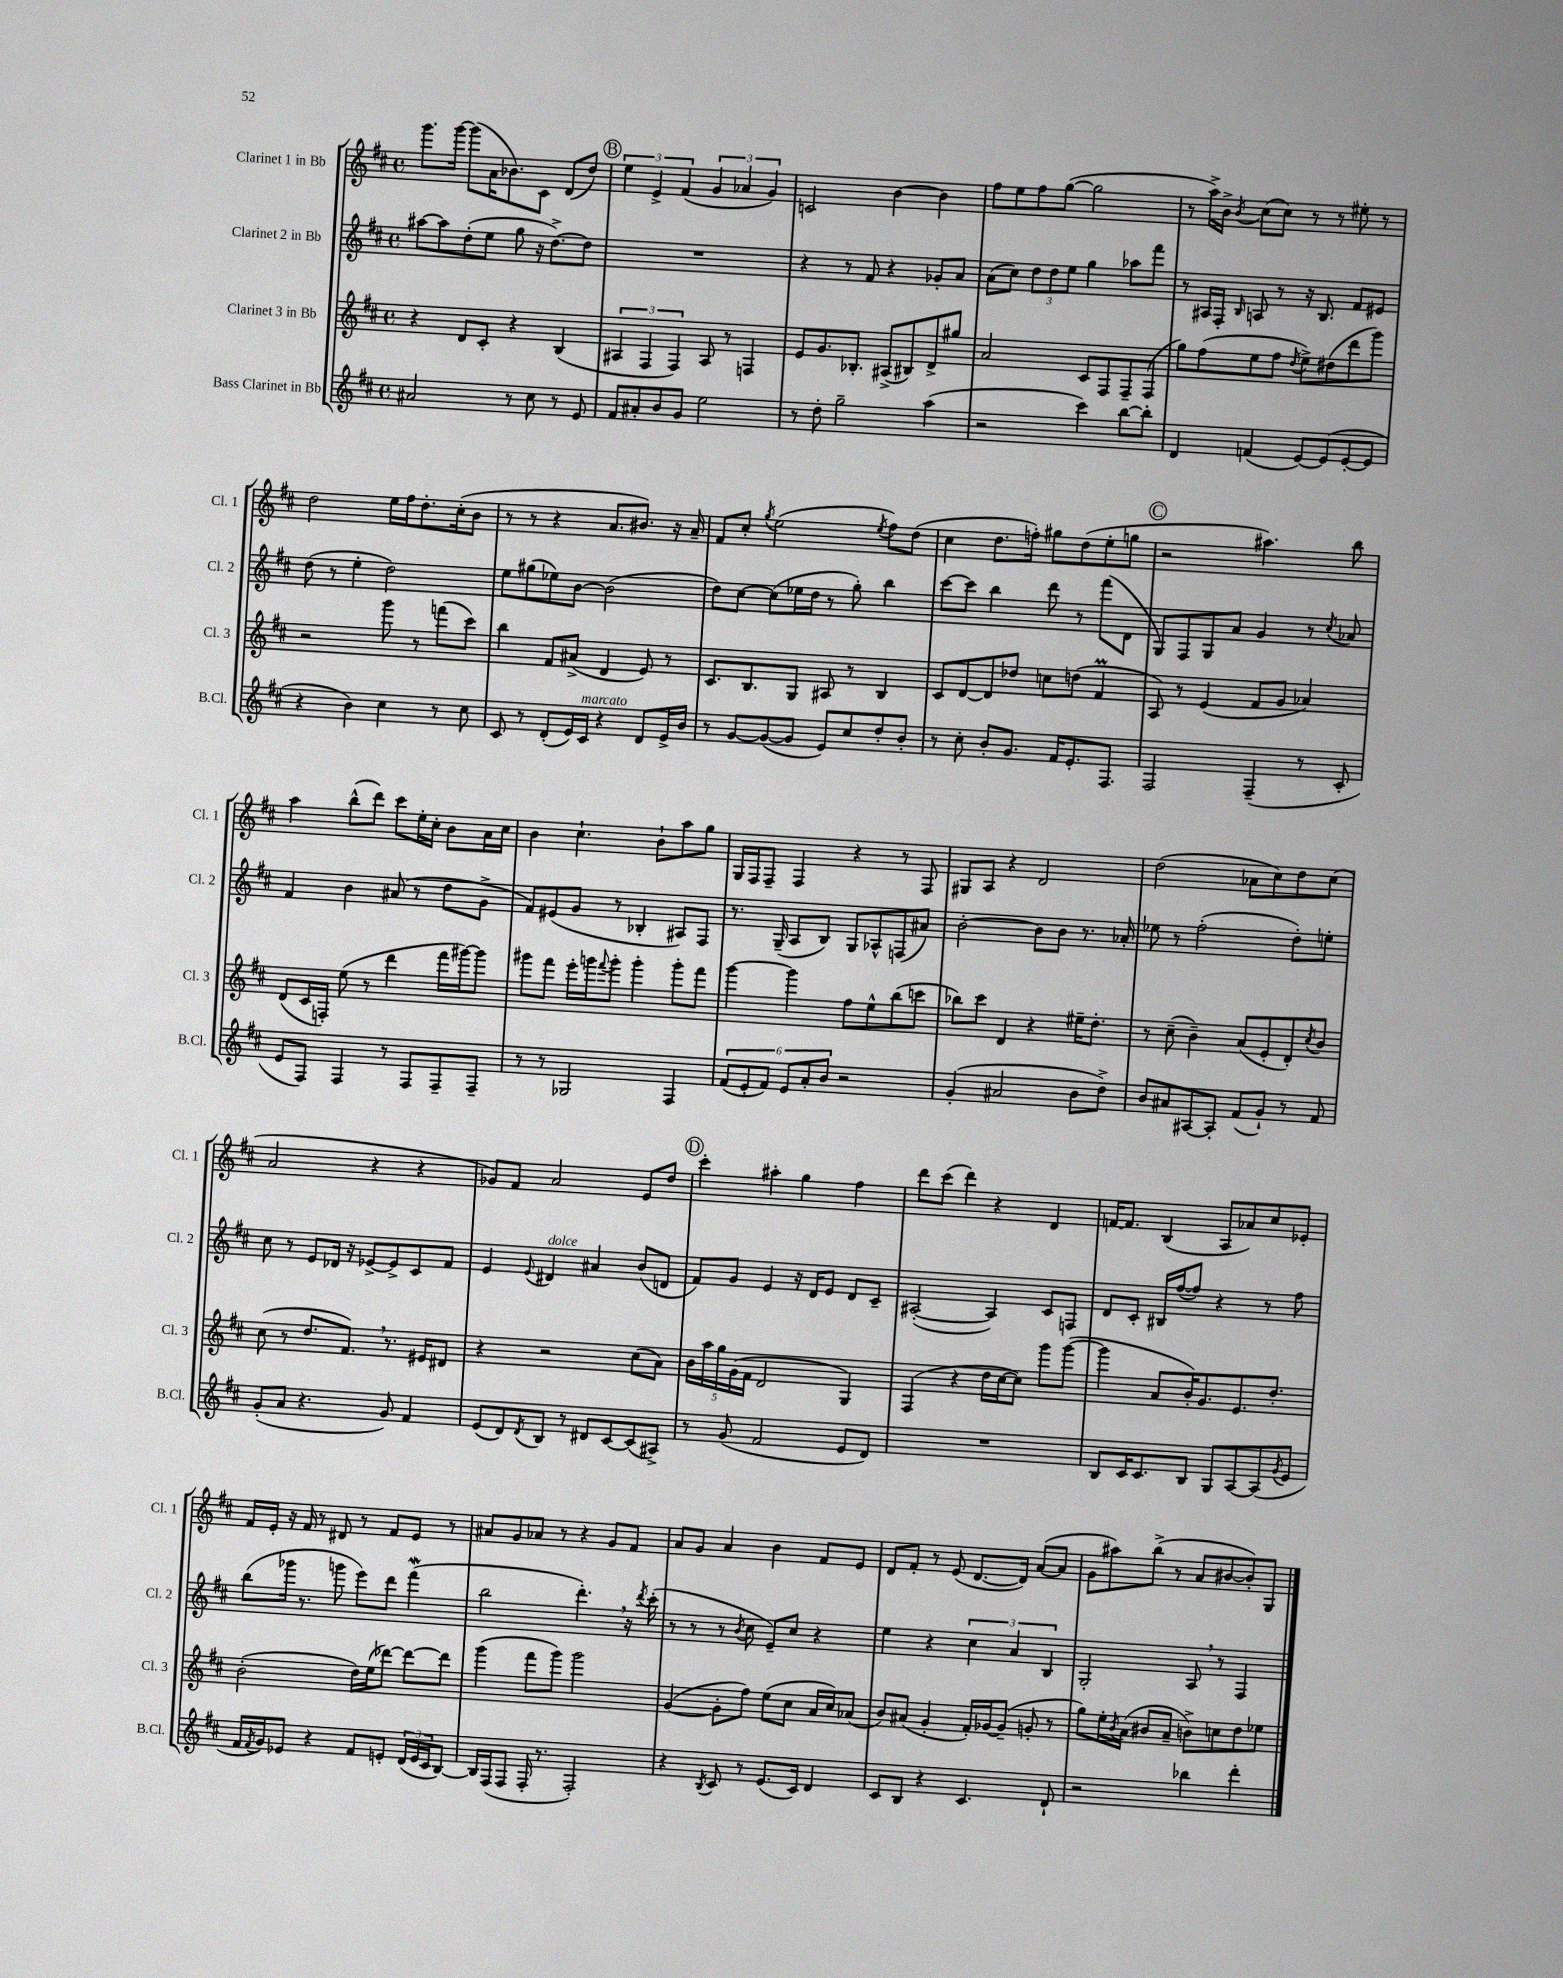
<<
\new StaffGroup <<
\new Staff = "s0" \with { instrumentName = "Clarinet 1 in Bb" shortInstrumentName = "Cl. 1" } {
    \clef treble \key d \major \defaultTimeSignature \time 4/4
    g'''8. g'''16~ g'''8( a'16 bes'8.) cis'8 d'8( d''8) |
    \mark \markup { \circle "B" } \tuplet 3/2 { e''4 e'4-> fis'4( } \tuplet 3/2 { g'4 aes'4 g'4) } |
    c'2 b'4~ b'4 |
    fis''8 e''8 fis''8 g''8~( g''2 |
    r8 a''16->) b'16-> \acciaccatura { b'8 } cis''8( cis''8) r8 r8 eis''8-. r8 |
    d''2 e''16 fis''16 d''8.-. cis''16-.( b'8 |
    r8 r8 r4 a'8. bis'8.) r16 a'16-- |
    fis'8 cis''8-. \acciaccatura { g''8 } e''2( \acciaccatura { e''8 } fis''8) d''8( |
    cis''4 d''8. f''16-.) gis''8 d''8( e''8-. g''8 |
    \mark \markup { \circle "C" } r2 ais''4.) b''8 |
    a''4 b''8-^( d'''8) cis'''8 e''16-. cis''16-. b'8 a'16 cis''16 |
    b'4 cis''4.-! b'8-! a''8 g''8 |
    g16 fis16 fis8-- fis4 r4 r8 fis8 |
    gis8 a8 r4 d'2 |
    d''2( aes'8 cis''8) d''8 cis''8( |
    a'2 r4 r4 |
    ges'8) fis'8 a'2 e'8 d''8 |
    \mark \markup { \circle "D" } cis'''4-. ais''4-. g''4 fis''4 |
    d'''8 cis'''8( d'''4) r4 d'4 |
    f'16~ f'8. b4( a8 aes'8) cis''8 ees'8-. |
    fis'16 e'16-. r16 fis'16 r8 dis'8 r8 fis'8 e'8 r8 |
    ais'8 g'8 aes'8 r8 r4 g'8 fis'8 |
    a'8 g'8 a'4 b'4 fis'8 e'8 |
    d'8 fis'8-. r8 e'8( d'8.~ d'16) a'8~( a'8 |
    g'8 ais''8) b''8->( r8 a'8 bis'8~ bis'8-.) g8 \bar "|." |
}
\new Staff = "s1" \with { instrumentName = "Clarinet 2 in Bb" shortInstrumentName = "Cl. 2" } {
    \clef treble \key d \major \defaultTimeSignature \time 4/4
    ais''8~ ais''8 d''8-.( e''8 g''8 r16 d''8.~->) d''8 |
    \mark \markup { \circle "B" } R1 |
    r4 r8 fis'8 r4 ges'8-. a'8 |
    a'8( cis''8) \tuplet 3/2 { d''8 d''8 e''8 } g''4 aes''8 fis'''8 |
    r8 ais16 fis16-. \grace { b16 } a8 r8 r16 b8. fis'8 eis'8 |
    d''8( r8 e''4-. d''2) |
    e''8 gis''8( ees''8) b'8~ b'2( |
    d''8) cis''8~ cis''8( ees''16 d''16 r8 g''8-.) b''4 |
    cis'''8~ cis'''8 b''4 d'''8 r8 fis'''8( d'8 |
    \mark \markup { \circle "C" } g8) fis8 g8 a'8 g'4 r8 \acciaccatura { cis''8 } aes'8 |
    fis'4 b'4 ais'8( r8 d''8 g'8-> |
    fis'8) eis'8( g'8 r8 bes4-. ais8) fis8 |
    r8. g16--( a8 b8) g8 aes8-^ f8( ais'8) |
    b'2~-. b'8 b'8 r8. aes'16-. |
    ees''8 r8 fis''2-.( d''8-.) e''8-. |
    cis''8 r8 e'8 des'16 r16 ees'8~-> ees'8-> cis'8 fis'8 |
    e'4 \appoggiatura { e'8 } dis'4^\markup { \italic "dolce" } ais'4 b'8( d'8 |
    \mark \markup { \circle "D" } fis'8) g'8 e'4 r16 d'16 e'8 d'8 cis'8-- |
    ais2~-.( ais4) cis'8 f8 |
    d'8 cis'8-. bis16 fis''16~( fis''8) r4 r8 fis''8 |
    b''8( ges'''16 r8. g'''8 e'''8) d'''8 fis'''4\mordent( |
    b''2 d'''4.-.) \breathe r16 \acciaccatura { d'''8 } cis'''16-.( |
    r8 r8 r8 \acciaccatura { b'8 } cis''8 e'8--) cis''8 r4 |
    e''4 r4 \tuplet 3/2 { cis''4 a'4 b4 } |
    g2-. a8 \breathe r8 fis4 \bar "|." |
}
\new Staff = "s2" \with { instrumentName = "Clarinet 3 in Bb" shortInstrumentName = "Cl. 3" } {
    \clef treble \key d \major \defaultTimeSignature \time 4/4
    r4 d'8 cis'8-. r4 b4( |
    \mark \markup { \circle "B" } \tuplet 3/2 { ais4 fis4 fis4) } ais8 r8 f4 |
    e'8 g'8. bes8.-. ais8->( bis8) d'8-> gis''8 |
    a'2 cis'8 fis8 fis8-- fis8( |
    g''8) fis''8( e''8 fis''8 \acciaccatura { d''8 } e''8->) dis''8( d'''8 g'''8) |
    r2 g'''8 r8 f'''8( cis'''8) |
    b''4 fis'8 ais'8->( d'4 e'8) r8 |
    cis'8. b8. g8 ais8 r8 b4 |
    cis'8 d'8~ d'8 des''8 c''8 d''8( fis'4\prall |
    \mark \markup { \circle "C" } a8) r8 e'4( fis'8 g'8 aes'4) |
    d'8( cis'16 f16-.) e''8( r8 d'''4 fis'''16 gis'''16~) gis'''8 |
    gis'''8 fis'''8 e'''16-. g'''16 \appoggiatura { fis'''8 } g'''8-. g'''4-. g'''8-. fis'''8 |
    g'''4~ g'''4 fis''8 e''8-^ b''8( c'''8 |
    bes''8) cis'''8 d'4 r4 eis''16-- d''8.-. |
    r8 cis''8--( b'4--) a'8( e'8-. d'8-.) \acciaccatura { cis''8 } b'8 |
    cis''8( r8 d''8. fis'8.) \breathe r8. eis'16 dis'8 |
    r4 r2 cis''8( a'8) |
    \mark \markup { \circle "D" } \tuplet 5/4 { b'16 a''16 g''16 g'16( fis'16 } d'2 g4) |
    fis4( r4 d''16 cis''16~ cis''8) g'''8 g'''8~( |
    g'''4 a'8 b'16-.) g'8. e'8. d''8.-. |
    b'2-.( d''16) e''16( des'''8~) des'''8~ des'''8 |
    g'''4( fis'''8 g'''8) g'''2 |
    g'4~( g'8-. fis''8) e''8( cis''8 a'16 cis''16) aes'8( |
    b'8) ais'8( g'4-. fis'16-.) ges'16~ ges'8--( g'8-. r8 |
    g''8) e''16-. \acciaccatura { b'8 } a'16( bis'8 a'8-- b'8->) c''8 d''8 ees''8 \bar "|." |
}
\new Staff = "s3" \with { instrumentName = "Bass Clarinet in Bb" shortInstrumentName = "B.Cl." } {
    \clef treble \key d \major \defaultTimeSignature \time 4/4
    ais'2 r8 cis''8 r8 e'8 |
    \mark \markup { \circle "B" } fis'8 ais'8-. b'8 g'8 e''2 |
    r8 d''8-. g''2-- a''4( |
    r2 cis'''4) b''8~ b''8-. |
    d'4 f'4( e'8~) e'8( e'8~-. e'8 |
    r4 b'4) cis''4 r8 cis''8 |
    cis'8 r8 d'8-.( e'16) cis'16^\markup { \italic "marcato" } r4 d'8 e'16-> b'16 |
    r8 g'8~ g'8~( g'8 e'8) cis''8 d''8-. b'8-. |
    r8 cis''8-. b'8-. g'8. fis'16 e'8.-. fis8. |
    \mark \markup { \circle "C" } fis2 fis4--( r8 cis'8-. |
    e'8 fis8) fis4 r8 fis8 fis8-- fis8-- |
    r8 r8 ges2 fis4 |
    \tuplet 6/4 { fis'8( e'8-. fis'8) e'8 a'8-. b'8 } r2 |
    g'4-.( ais'2 b'8 d''8->) |
    b'8 ais'8 ais8~ ais8-. fis'8( g'8-!) r8 fis'8 |
    g'8-.( a'8 r4. g'8) fis'4 |
    e'8( d'8) \acciaccatura { d'8 } b8 r8 dis'8 cis'8~ cis'8( ais8->) |
    \mark \markup { \circle "D" } r8 g'8( fis'2 e'8 d'8) |
    R1 |
    b8 cis'16 cis'8. b8 g8 a8~ a8( \acciaccatura { g'8 } e'8 |
    fis'16 \acciaccatura { fis'8 } g'16) ees'8 r4 fis'8 e'8-. \tuplet 3/2 { d'16( e'16 cis'16 } b8~) |
    b16 fis16( fis8 fis16-. r8. fis2-.) |
    r4 \acciaccatura { b8 } cis'8 r8 e'8.( cis'16) d'4 |
    cis'8 b8 r4 cis'4. d'8-! |
    r2 bes''4 d'''4-. \bar "|." |
}
>>
>>
\layout { \context { \Score \remove "Bar_number_engraver" } }
